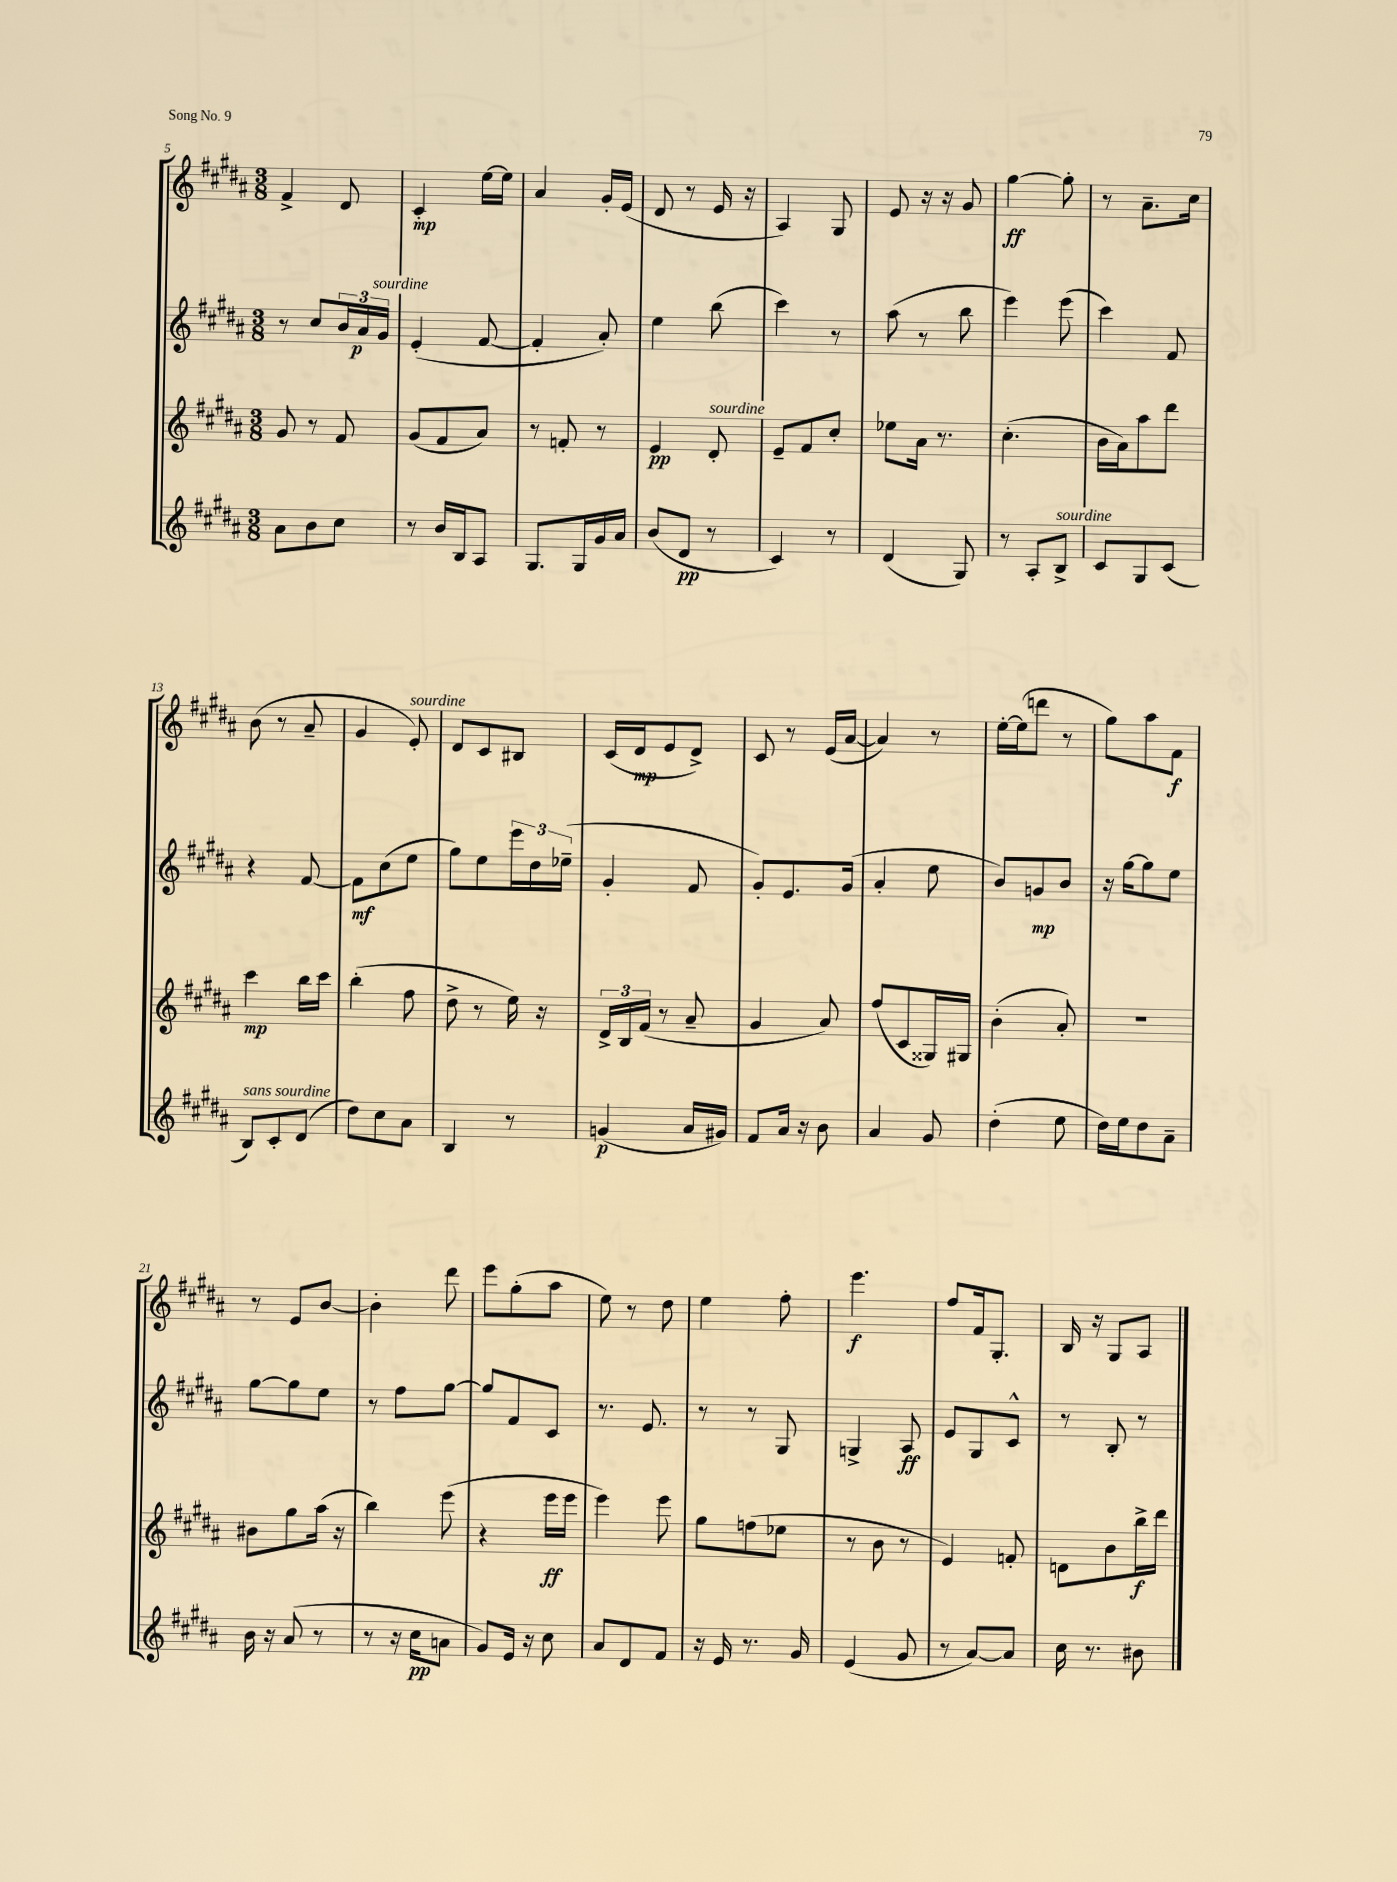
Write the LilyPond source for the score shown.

<<
\new StaffGroup <<
\new Staff = "s0" {
    \clef treble \key b \major \numericTimeSignature \time 3/8
    fis'4-> dis'8 |
    cis'4-.\mp e''16~ e''16 |
    ais'4 gis'16-. e'16( |
    dis'8 r8 e'16 r16 |
    ais4) gis8 |
    e'8 r16 r16 gis'8 |
    gis''4~\ff gis''8-. |
    r8 ais'8.-- cis''16 |
    b'8( r8 ais'8-- |
    gis'4 e'8-.^\markup { \italic "sourdine" }) |
    dis'8 cis'8 bis8 |
    cis'16( dis'16\mp e'8 dis'8->) |
    cis'8 r8 e'16( ais'16~ |
    ais'4) r8 |
    e''16~-. e''16( d'''8 r8 |
    gis''8) ais''8 fis'8\f |
    r8 e'8 b'8~ |
    b'4-. dis'''8 |
    e'''8 gis''8-.( ais''8 |
    e''8) r8 dis''8 |
    e''4 fis''8-. |
    e'''4.\f |
    fis''8 fis'16 gis8.-. |
    b16 r16 gis8 ais8 \bar "|." |
}
\new Staff = "s1" {
    \clef treble \key b \major \numericTimeSignature \time 3/8
    r8 cis''8 \tuplet 3/2 { b'16 ais'16\p gis'16^\markup { \italic "sourdine" } } |
    e'4-.( fis'8~ |
    fis'4-. ais'8-.) |
    e''4 b''8( |
    cis'''4) r8 |
    ais''8( r8 b''8 |
    e'''4) e'''8( |
    cis'''4) fis'8 |
    r4 fis'8~ |
    fis'8\mf cis''8( e''8 |
    gis''8) e''8 \tuplet 3/2 { e'''16 dis''16 ees''16--( } |
    gis'4-. fis'8 |
    gis'8-.) e'8. gis'16( |
    ais'4-. e''8 |
    b'8) g'8\mp b'8 |
    r16 gis''16~ gis''8 e''8 |
    gis''8~ gis''8 e''8 |
    r8 fis''8 gis''8~ |
    gis''8 fis'8 cis'8 |
    r8. e'8. |
    r8 r8 gis8 |
    g4-> ais8\ff |
    e'8 gis8 cis'8-^ |
    r8 b8-. r8 \bar "|." |
}
\new Staff = "s2" {
    \clef treble \key b \major \numericTimeSignature \time 3/8
    gis'8 r8 fis'8 |
    gis'8( fis'8 ais'8) |
    r8 f'8-. r8 |
    e'4\pp dis'8-.^\markup { \italic "sourdine" } |
    e'8-- fis'8 cis''8-. |
    ees''8 ais'16 r8. |
    cis''4.-.( |
    b'16 ais'16) ais''8 dis'''8 |
    cis'''4\mp b''16 cis'''16 |
    b''4-.( fis''8 |
    dis''8-> r8 e''16) r16 |
    \tuplet 3/2 { dis'16-> b16 fis'16( } r8 ais'8-- |
    gis'4 ais'8) |
    fis''8( cis'8 gisis16) gis16 |
    b'4-.( ais'8-.) |
    R4. |
    bis'8 gis''8 ais''16( r16 |
    b''4) e'''8( |
    r4 e'''16\ff e'''16 |
    e'''4) e'''8 |
    gis''8 f''8( ees''8 |
    r8 b'8 r8 |
    e'4) f'8-. |
    d'8 b'8 b''16->\f dis'''16 \bar "|." |
}
\new Staff = "s3" {
    \clef treble \key b \major \numericTimeSignature \time 3/8
    ais'8 b'8 cis''8 |
    r8 b'16 b16 ais8 |
    gis8. gis16 gis'16 ais'16 |
    b'8( dis'8\pp r8 |
    cis'4) r8 |
    dis'4( gis8) |
    r8 ais8-. b8->^\markup { \italic "sourdine" } |
    cis'8 gis8 cis'8( |
    b8^\markup { \italic "sans sourdine" }) cis'8-. dis'8( |
    dis''8) cis''8 ais'8 |
    b4 r8 |
    g'4\p( ais'16 gis'16) |
    fis'8 ais'16 r16 b'8 |
    ais'4 gis'8 |
    dis''4-.( e''8 |
    dis''16) e''16 dis''8 ais'8-- |
    b'16 r16 ais'8( r8 |
    r8 r16 cis''16\pp a'8 |
    gis'8) e'16 r16 cis''8 |
    ais'8 dis'8 fis'8 |
    r16 e'16 r8. gis'16 |
    e'4( gis'8 |
    r8 ais'8~) ais'8 |
    cis''16 r8. bis'8 \bar "|." |
}
>>
>>
\layout { \context { \Score currentBarNumber = #5 } }
